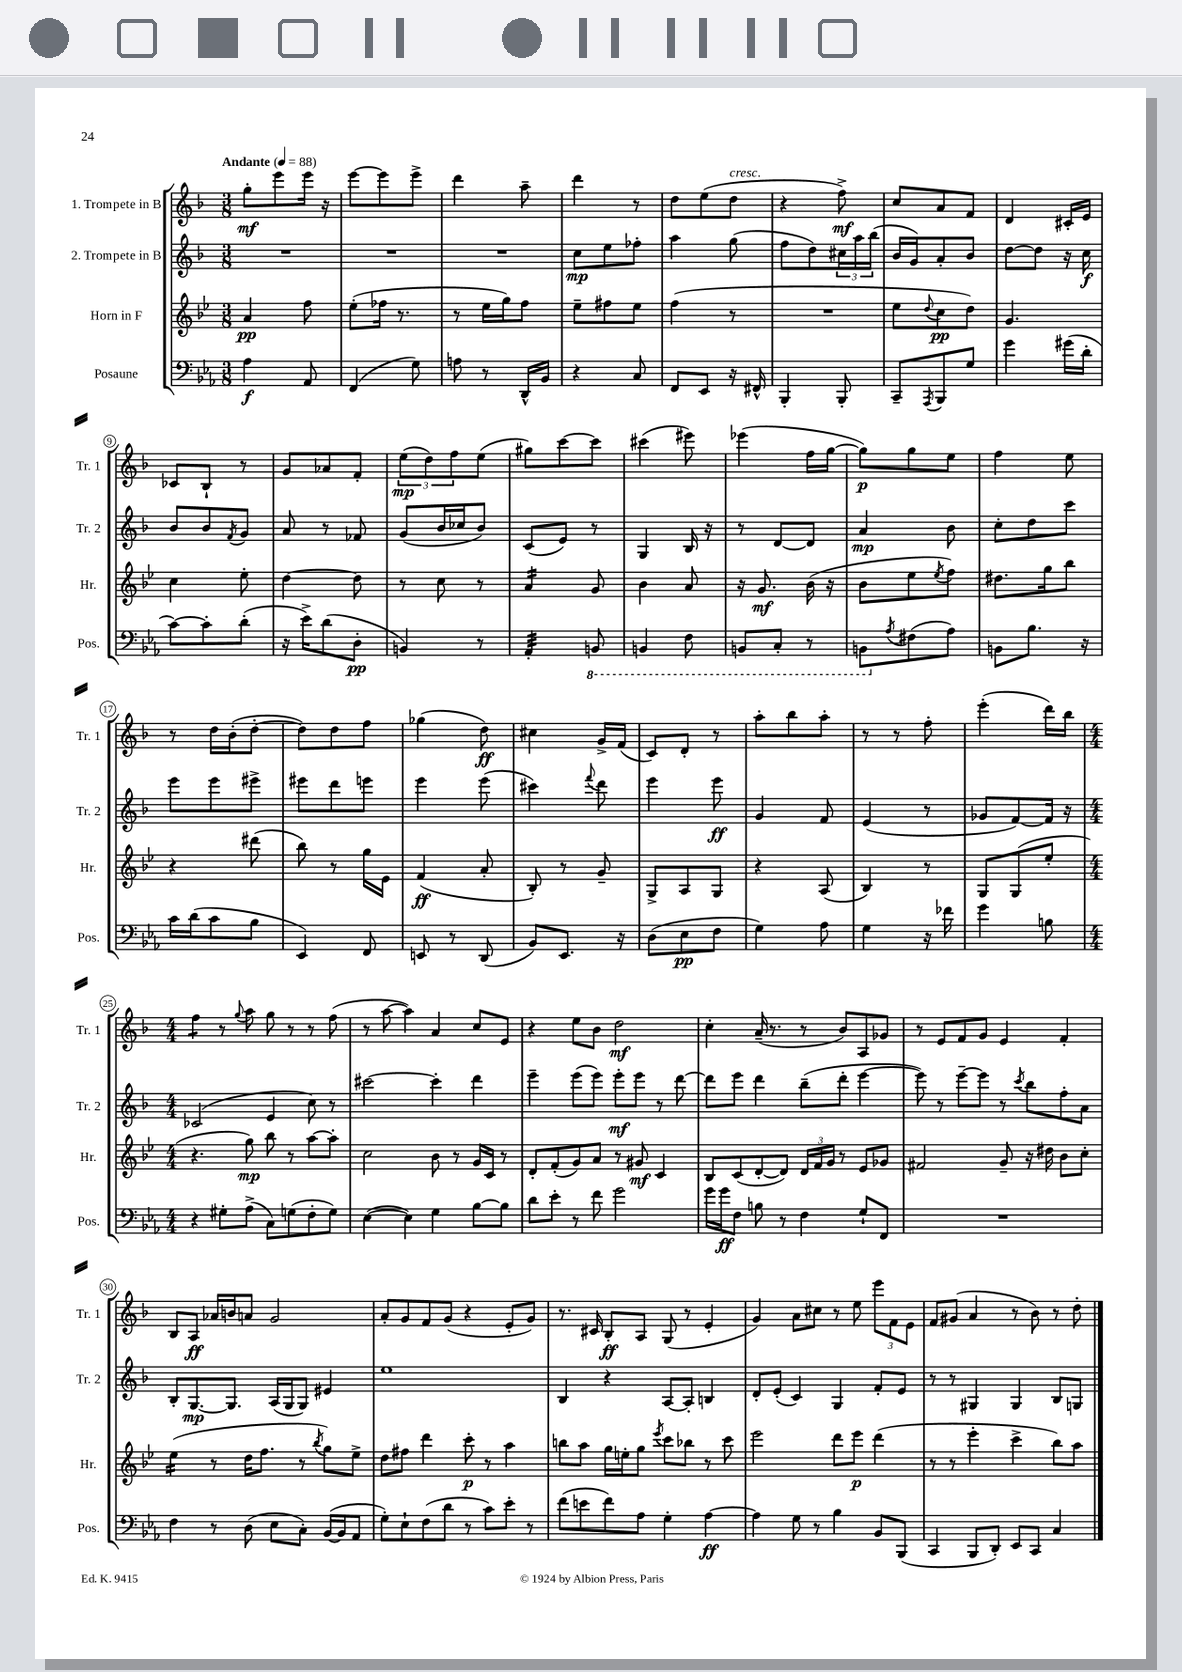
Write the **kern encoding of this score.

**kern	**kern	**kern	**kern
*staff4	*staff3	*staff2	*staff1
*clefF4	*clefG2	*clefG2	*clefG2
*k[b-e-a-]	*k[b-e-]	*k[b-]	*k[b-]
*M3/8	*M3/8	*M3/8	*M3/8
*MM88	*MM88	*MM88	*MM88
4A-	4a	4.r	8gg'
.	.	.	8eee
8AA-	8ff	.	16eee
.	.	.	16r
=	=	=	=
(4FF	(8ee-'	4.r	[8eee
.	16ff-	.	8eee]
.	8.r	.	.
8G)	.	.	8eee^
=	=	=	=
8A	8r	4.r	4ddd
8r	16ee-	.	.
.	16gg)	.	.
16DD^^	8ff	.	8aa~
16BB-	.	.	.
=	=	=	=
4r	8ee-~	8cc	4ddd
.	8ff#	8ee	.
8C	8ee-	8ff-'	8r
=	=	=	=
8FF	(4ff	4aa	8dd
8EE-	.	.	(8ee
16r	8r	(8gg	8dd
16FF#^^	.	.	.
=	=	=	=
4BBB-'	4.r	8ff	4r
.	.	8dd)	.
8BBB-'	.	24cc#	8ff^)
.	.	24aa	.
.	.	(24bb-	.
=	=	=	=
8CC~	8ee-	16b-	8cc
.	.	16g)	.
8qAAA-	8qqdd	.	.
8BBB-	8cc	8a'	8a
8G	8dd)	8b-	8f
=	=	=	=
4g	4.g	[8dd	4d
.	.	8dd]	.
(16g#	.	16r	16c#'
16d'	.	16cc	16e
=	=	=	=
[8c)	4cc	8b-	8c-
8c']	.	8b-	8B-`
.	.	8qf	.
(8d'	8ee-'	8g	8r
=	=	=	=
16r	[4dd	8a	8g
16e-^)	.	.	.
(8d	.	8r	8a-
8D'	8dd]	8f-	8f'
=	=	=	=
4BB)	8r	(8g	(12ee
.	.	.	12dd)
.	8cc	16b-	.
.	.	.	12ff
.	.	16cc-	.
8r	8r	8b-)	(8ee
=	=	=	=
4AA-'	4a	(8c	8gg#)
.	.	8e)	[8ccc
8BBB	8g	8r	8ccc]
=	=	=	=
4BBB	4b-	4G	(4ccc#
8FF	8a	16B-	8eee#)
.	.	16r	.
=	=	=	=
8BBB	16r	8r	(4eee-
.	8.g	.	.
8CC'	.	[8d	.
8r	(16b-	8d]	16ff
.	16r	.	[16gg
=	=	=	=
8BBB	8b-	4a	8gg])
8qA-	.	.	.
(8F#	8ee-	.	8gg
.	8qee-	.	.
8A-)	8ff)	8b-	8ee
=	=	=	=
8BB	8.dd#	8cc'	4ff
8.B-	.	8dd	.
.	16gg	.	.
.	8bb-	8ccc	8ee
16r	.	.	.
=	=	=	=
16c	4r	8eee	8r
(16d	.	.	.
8c	.	8eee	16dd
.	.	.	(16b-'
8B-	(8ddd#	8eee#^	[8dd'
=	=	=	=
4EE-)	8bb-)	8eee#	8dd])
.	8r	8ddd	8dd
8FF	16gg	8eee	8ff
.	16e-	.	.
=	=	=	=
8EE	(4f	4eee	(4gg-
8r	.	.	.
(8DD	8a'	(8eee	8dd)
=	=	=	=
8BB-)	8B-')	4ccc#)	4cc#
8.EE-	8r	.	.
.	.	8qqfff	.
.	8g~	8ddd	16g^
16r	.	.	(16f
=	=	=	=
(8D	8G^	4eee	8c)
8E-	8A	.	8d'
8F	8G	8eee	8r
=	=	=	=
4G)	4r	4g	8aa'
.	.	.	8bb-
8A-	(8A	8f	8aa'
=	=	=	=
4G	4B-)	(4e	8r
.	.	.	8r
16r	8r	8r	8ff'
16f-	.	.	.
=	=	=	=
4g	8G	8g-	(4eee'
.	(8G	[8f)	.
8B	8ee-'	16f]	16ddd)
.	.	16r	16bb-
=	=	=	=
*M4/4	*M4/4	*M4/4	*M4/4
4r	4.r	(2c-	4ff
8G#'	.	.	8r
.	.	.	8qqgg
(8A-^	8gg)	.	8aa
8C)	8bb-	4e	8gg
(8G	8r	.	8r
8F'	[8aa	8cc)	8r
8G)	8aa']	8r	(8ff
=	=	=	=
([4E-	2cc	[2ccc#	8r
.	.	.	[8aa
4E-])	.	.	4aa])
4G	8b-	4ccc#']	4a
.	8r	.	.
[8B-	16g	4ddd	8cc
.	16c	.	.
8B-]	8r	.	8e
=	=	=	=
8d	8d'	4eee~	4r
8e-'	(8f'	.	.
8r	8g)	(8eee	8ee
8f	8a	8eee)	8b-
2g	8r	8eee'	2dd
.	8g#	8eee	.
.	4c	8r	.
.	.	[8ddd	.
=	=	=	=
16g	8B-	8ddd]	4cc'
16g	.	.	.
8F	(8c	8eee	.
8B	[8d'	4ddd	(16a~
.	.	.	8.r
8r	8d])	.	.
4F	24d	(8bb-~	8r
.	24f	.	.
.	24g	.	.
.	8r	8ddd'	8b-)
8G`	8e-	[4eee	8A
8FF	8g-	.	8g-
=	=	=	=
1r	2f#	8eee])	8r
.	.	8r	8e
.	.	[8eee~	8f
.	.	8eee]	8g
.	8g~	8r	4e
.	.	8qccc	.
.	16r	8bb-	.
.	16dd#	.	.
.	8b-	8ff'	4f'
.	8cc'	8a	.
=	=	=	=
4F	(4ee-	8B-'	8B-
.	.	[8.G	8A
8r	8r	.	16a-
.	.	8.G]	16b
(8D	16dd	.	8a
.	8.ff	.	.
8E-	.	(16A	2g
.	.	16G	.
8C')	8r	8G)	.
.	8qbb-	.	.
([16BB-	8gg)	4e#	.
16BB-]	.	.	.
8AA-	8ee-^	.	.
=	=	=	=
8G')	8dd	1ee	8a'
8E-`	8ff#	.	8g
(8F	4ddd	.	8f
8d	.	.	(8g
8r	8ccc'	.	4r
8c)	8r	.	.
8e-'	4aa	.	8e'
8r	.	.	8g)
=	=	=	=
(8f	8bb	4B-	8.r
8e	8aa	.	.
.	.	.	16c#
8f)	16gg	4r	8B-'
.	16ee'	.	.
8A-	8gg	.	8A
.	8qeee-	.	.
4G'	8ccc	[8A	(8G
.	8bb-	8A']	8r
[4A-	8r	4B	4e'
.	8ccc	.	.
=	=	=	=
4A-]	2eee-	8d'	4g)
.	.	(8e'	.
8G	.	4c)	8a
8r	.	.	8cc#
4B-	8ddd	4G	8r
.	8eee-	.	8ee
8BB-	(4ddd	8f'	12eee
.	.	.	12f
(8BBB-	.	8e	.
.	.	.	12e
=	=	=	=
4CC	8r	8r	8f
.	8r	8r	(8g#
8BBB-	4eee-'	4G#	4a
8DD')	.	.	.
8EE-	4ccc^	4G#	8r
8CC	.	.	8b-)
4C	8bb-)	8B-	8r
.	8aa	8G	8dd'
==	==	==	==
*-	*-	*-	*-
